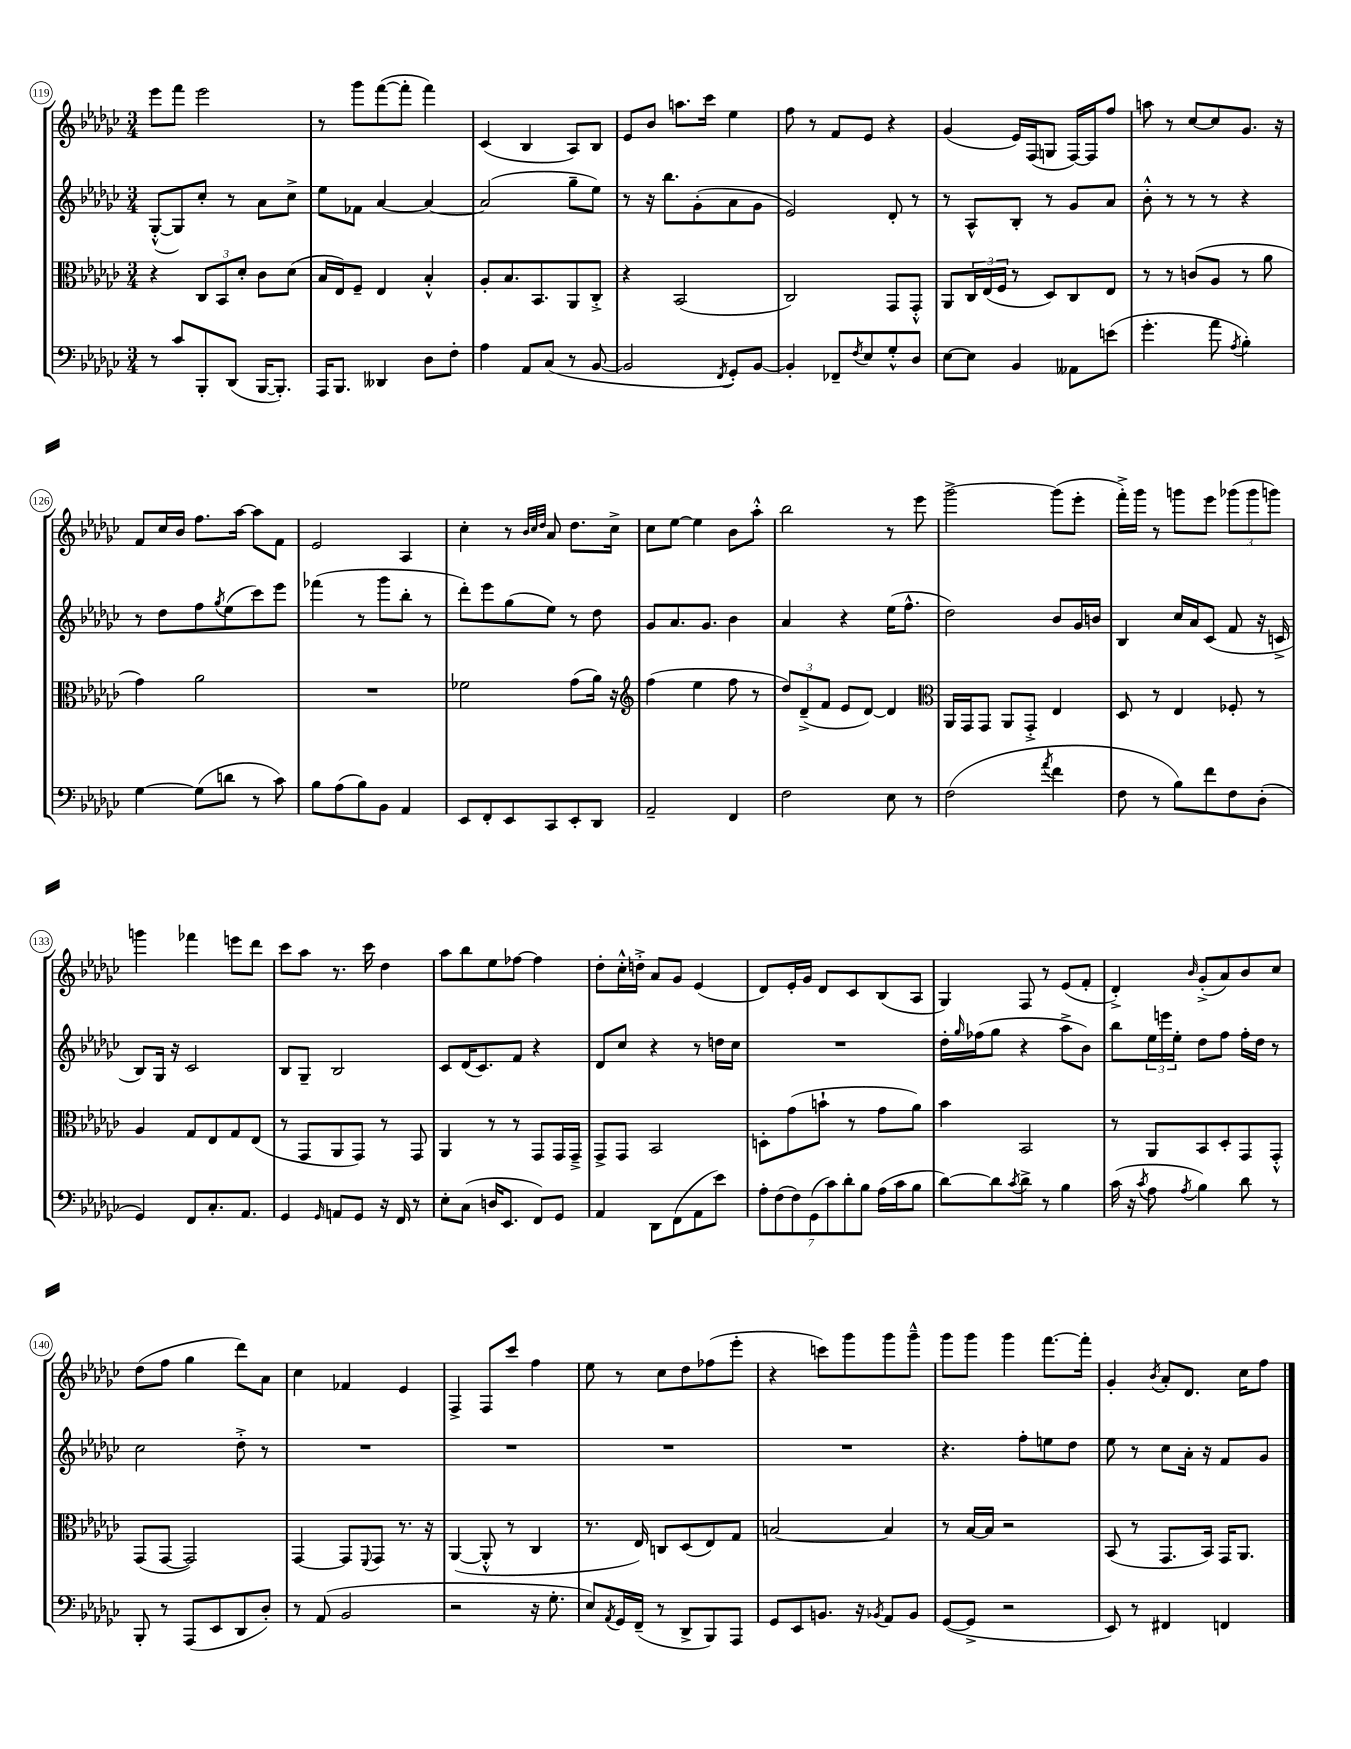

**kern	**kern	**kern	**kern
*staff4	*staff3	*staff2	*staff1
*clefF4	*clefC3	*clefG2	*clefG2
*k[b-e-a-d-g-c-]	*k[b-e-a-d-g-c-]	*k[b-e-a-d-g-c-]	*k[b-e-a-d-g-c-]
*M3/4	*M3/4	*M3/4	*M3/4
8r	4r	([8G-'^^	8eee-
8c-	.	8G-])	8fff
8BBB-'	12C-	8cc-'	2eee-
.	12BB-	.	.
(8DD-	.	8r	.
.	12d-'	.	.
[16BBB-	8c-	8a-	.
8.BBB-'])	.	.	.
.	(8d-	8cc-^	.
=	=	=	=
16AAA-	16B-	8ee-	8r
8.BBB-	16E-)	.	.
.	8F~	8f-	8ggg-
4DD--	4E-	[4a-	([8fff
.	.	.	8fff']
8D-	4B-'^^	4a-_	4fff)
8F'	.	.	.
=	=	=	=
4A-	8A-'	(2a-]	(4c-
.	8.B-	.	.
8AA-	.	.	4B-
.	8.BB-	.	.
(8C-	.	.	.
8r	8AA-	8gg-~	8A-)
[8BB-	8C-'^	8ee-)	8B-
=	=	=	=
2BB-]	4r	8r	8e-
.	.	16r	8b-
.	.	8.bb-	.
.	(2BB-	.	8.aa
.	.	(8g-'	.
.	.	.	16ccc-
8qFF	.	.	.
8GG-')	.	8a-	4ee-
[8BB-	.	8g-	.
=	=	=	=
4BB-']	2C-)	2e-)	8ff
.	.	.	8r
8FF-~	.	.	8f
8qF	.	.	.
8E-	.	.	8e-
8G-'^^	8GG-	8d-'	4r
8D-	8GG-'^^	8r	.
=	=	=	=
[8E-	8AA-	8r	(4g-
8E-]	24C-	8A-^^	.
.	(24E-	.	.
.	24F	.	.
4BB-	8r	8B-'	16e-)
.	.	.	(16F
.	8D-)	8r	8G
8AA--	8C-	8g-	[16F)
.	.	.	16F]
(8e	8E-	8a-	8ff
=	=	=	=
4.g-'	8r	8b-'^^	8aa
.	8r	8r	8r
.	(8c	8r	[8cc-
8a-	8A-	8r	8cc-]
8qA-	.	.	.
4B-')	8r	4r	8.g-
.	8a-	.	.
.	.	.	16r
=	=	=	=
[4G-	4g-)	8r	8f
.	.	8dd-	16cc-
.	.	.	16b-
(8G-]	2a-	8ff	8.ff
.	.	8qgg-	.
8d	.	(8ee-	.
.	.	.	[16aa-
8r	.	8ccc-)	8aa-]
8c-)	.	8eee-	8f
=	=	=	=
8B-	2.r	(4fff-	2e-
(8A-	.	.	.
8B-)	.	8r	.
8BB-	.	8ggg-	.
4AA-	.	8bb-'	4A-
.	.	8r	.
=	=	=	=
8EE-	2f-	8ddd-')	4cc-'
8FF'	.	8eee-	.
8EE-	.	(8gg-	8r
.	.	.	32qqb-
.	.	.	32qqcc-
.	.	.	32qqdd-
8CC-	.	8ee-)	8a-
8EE-'	(8g-	8r	8.dd-
8DD-	16a-)	8dd-	.
.	16r	.	16cc-^
=	=	=	=
*	*clefG2	*	*
2AA-~	(4ff	8g-	8cc-
.	.	8.a-	[8ee-
.	4ee-	.	4ee-]
.	.	8.g-	.
4FF	8ff	4b-	8b-
.	8r	.	8aa-'^^
=	=	=	=
2F	12dd-)	4a-	2bb-
.	(12d-~^	.	.
.	12f	.	.
.	8e-	4r	.
.	[8d-)	.	.
8E-	4d-]	(16ee-	8r
.	.	8.ff^^	.
8r	.	.	8eee-
=	=	=	=
*	*clefC3	*	*
(2F	16AA-	2dd-)	[2ggg-^
.	16GG-	.	.
.	8GG-	.	.
.	8AA-	.	.
.	8GG-'^	.	.
8qa-	.	.	.
4f	4E-	8b-	(8ggg-]
.	.	16g-	8eee-'
.	.	16b	.
=	=	=	=
8F	8D-	4B-	16fff'^)
.	.	.	16ggg-
8r	8r	.	8r
8B-)	4E-	16cc-	8ggg
.	.	16a-	.
8f	.	(8c-	8eee-
8F	8F-'	8f	(12ggg-
.	.	.	12ggg-
(8D-'	8r	16r	.
.	.	.	12ggg)
.	.	16c^	.
=	=	=	=
4GG-)	4A-	8B-)	4ggg
.	.	16G-	.
.	.	16r	.
8FF	8G-	2c-	4fff-
8.C-'	8E-	.	.
.	8G-	.	8eee
8.AA-	.	.	.
.	(8E-	.	8ddd-
=	=	=	=
4GG-	8r	8B-	8ccc-
.	8GG-	8G-~	8aa-
16qqGG-	.	.	.
8AA	8AA-	2B-	8.r
8GG-	8GG-)	.	.
.	.	.	16ccc-
16r	8r	.	4dd-
16FF	.	.	.
8r	8GG-	.	.
=	=	=	=
8E-'	4AA-	8c-	8aa-
(8C-	.	(16d-	8bb-
.	.	8.c-)	.
16D	8r	.	8ee-
8.EE-	.	.	.
.	8r	8f	[8ff-
8FF)	8GG-	4r	4ff-]
8GG-	16GG-	.	.
.	16GG-~^	.	.
=	=	=	=
4AA-	8GG-^	8d-	8dd-'
.	8GG-	8cc-	16cc-'^^
.	.	.	16dd'^
8DD-	2BB-	4r	8a-
(8FF	.	.	8g-
8AA-	.	8r	(4e-
8e-)	.	16dd	.
.	.	16cc-	.
=	=	=	=
14A-'	8D'	2.r	8d-)
(14F	.	.	.
.	(8g-	.	16e-'
14F)	.	.	.
.	.	.	16g-
(14GG-	.	.	.
.	8b`	.	8d-
14c-)	.	.	.
14d-'	.	.	.
.	8r	.	8c-
14B-	.	.	.
(16A-	8g-	.	(8B-
16c-	.	.	.
8B-	8a-)	.	8A-
=	=	=	=
[8d-)	4b-	16dd-'	4G-)
.	.	16qqgg-	.
.	.	(16ff-	.
8d-]	.	8gg-	.
8qc-	.	.	.
8d-^	2BB-	4r	8F
8r	.	.	8r
4B-	.	8aa-^	(8e-
.	.	8b-)	8f'
=	=	=	=
(16c-	8r	8bb-	4d-'^)
16r	.	.	.
8qc-	.	.	.
8A-	8AA-	24ee-	.
.	.	24eee	.
.	.	24ee-'	.
8qA-	.	.	16qqb-
4B-)	8BB-	8dd-	(8g-'^
.	8D-'	8ff	8a-)
8d-	8GG-	16ff'	8b-
.	.	16dd-	.
8r	8GG-'^^	8r	8cc-
=	=	=	=
8BBB-'	(8GG-	2cc-	(8dd-
8r	[8GG-	.	8ff
(8AAA-	2GG-])	.	4gg-
8EE-	.	.	.
8DD-	.	8dd-'^	8ddd-)
8D-')	.	8r	8a-
=	=	=	=
8r	[4GG-	2.r	4cc-
(8AA-	.	.	.
2BB-	8GG-]	.	4f-
.	8qqFF	.	.
.	8GG-	.	.
.	8.r	.	4e-
.	16r	.	.
=	=	=	=
2r	([4AA-	2.r	4F^
.	8AA-'^^]	.	8F
.	8r	.	8ccc-
16r	4C-	.	4ff
8.G-'	.	.	.
=	=	=	=
8E-)	8.r	2.r	8ee-
8qAA-	.	.	.
16GG-	.	.	8r
(16FF~	16E-)	.	.
8r	8C	.	8cc-
8DD-^	(8D-	.	8dd-
8BBB-)	8E-)	.	(8ff-
8AAA-	8G-	.	8eee-'
=	=	=	=
8GG-	[2B	2.r	4r
8EE-	.	.	.
8.BB	.	.	8ccc)
.	.	.	8ggg-
16r	.	.	.
8qBB-	.	.	.
8AA-	4B]	.	8ggg-
8BB-	.	.	8ggg-~^^
=	=	=	=
([8GG-	8r	4.r	8ggg-
8GG-^]	[16B-	.	8ggg-
.	16B-]	.	.
2r	2r	.	4ggg-
.	.	8ff'	.
.	.	8ee	[8.fff
.	.	8dd-	.
.	.	.	16fff']
=	=	=	=
8EE-)	(8BB-	8ee-	4g-'
8r	8r	8r	.
.	.	.	8qb-
4FF#	8.GG-	8cc-	8a-'
.	.	16a-'	8.d-
.	16BB-)	16r	.
4FF	16GG-	8f	.
.	8.AA-	.	16cc-
.	.	8g-	8ff
==	==	==	==
*-	*-	*-	*-
